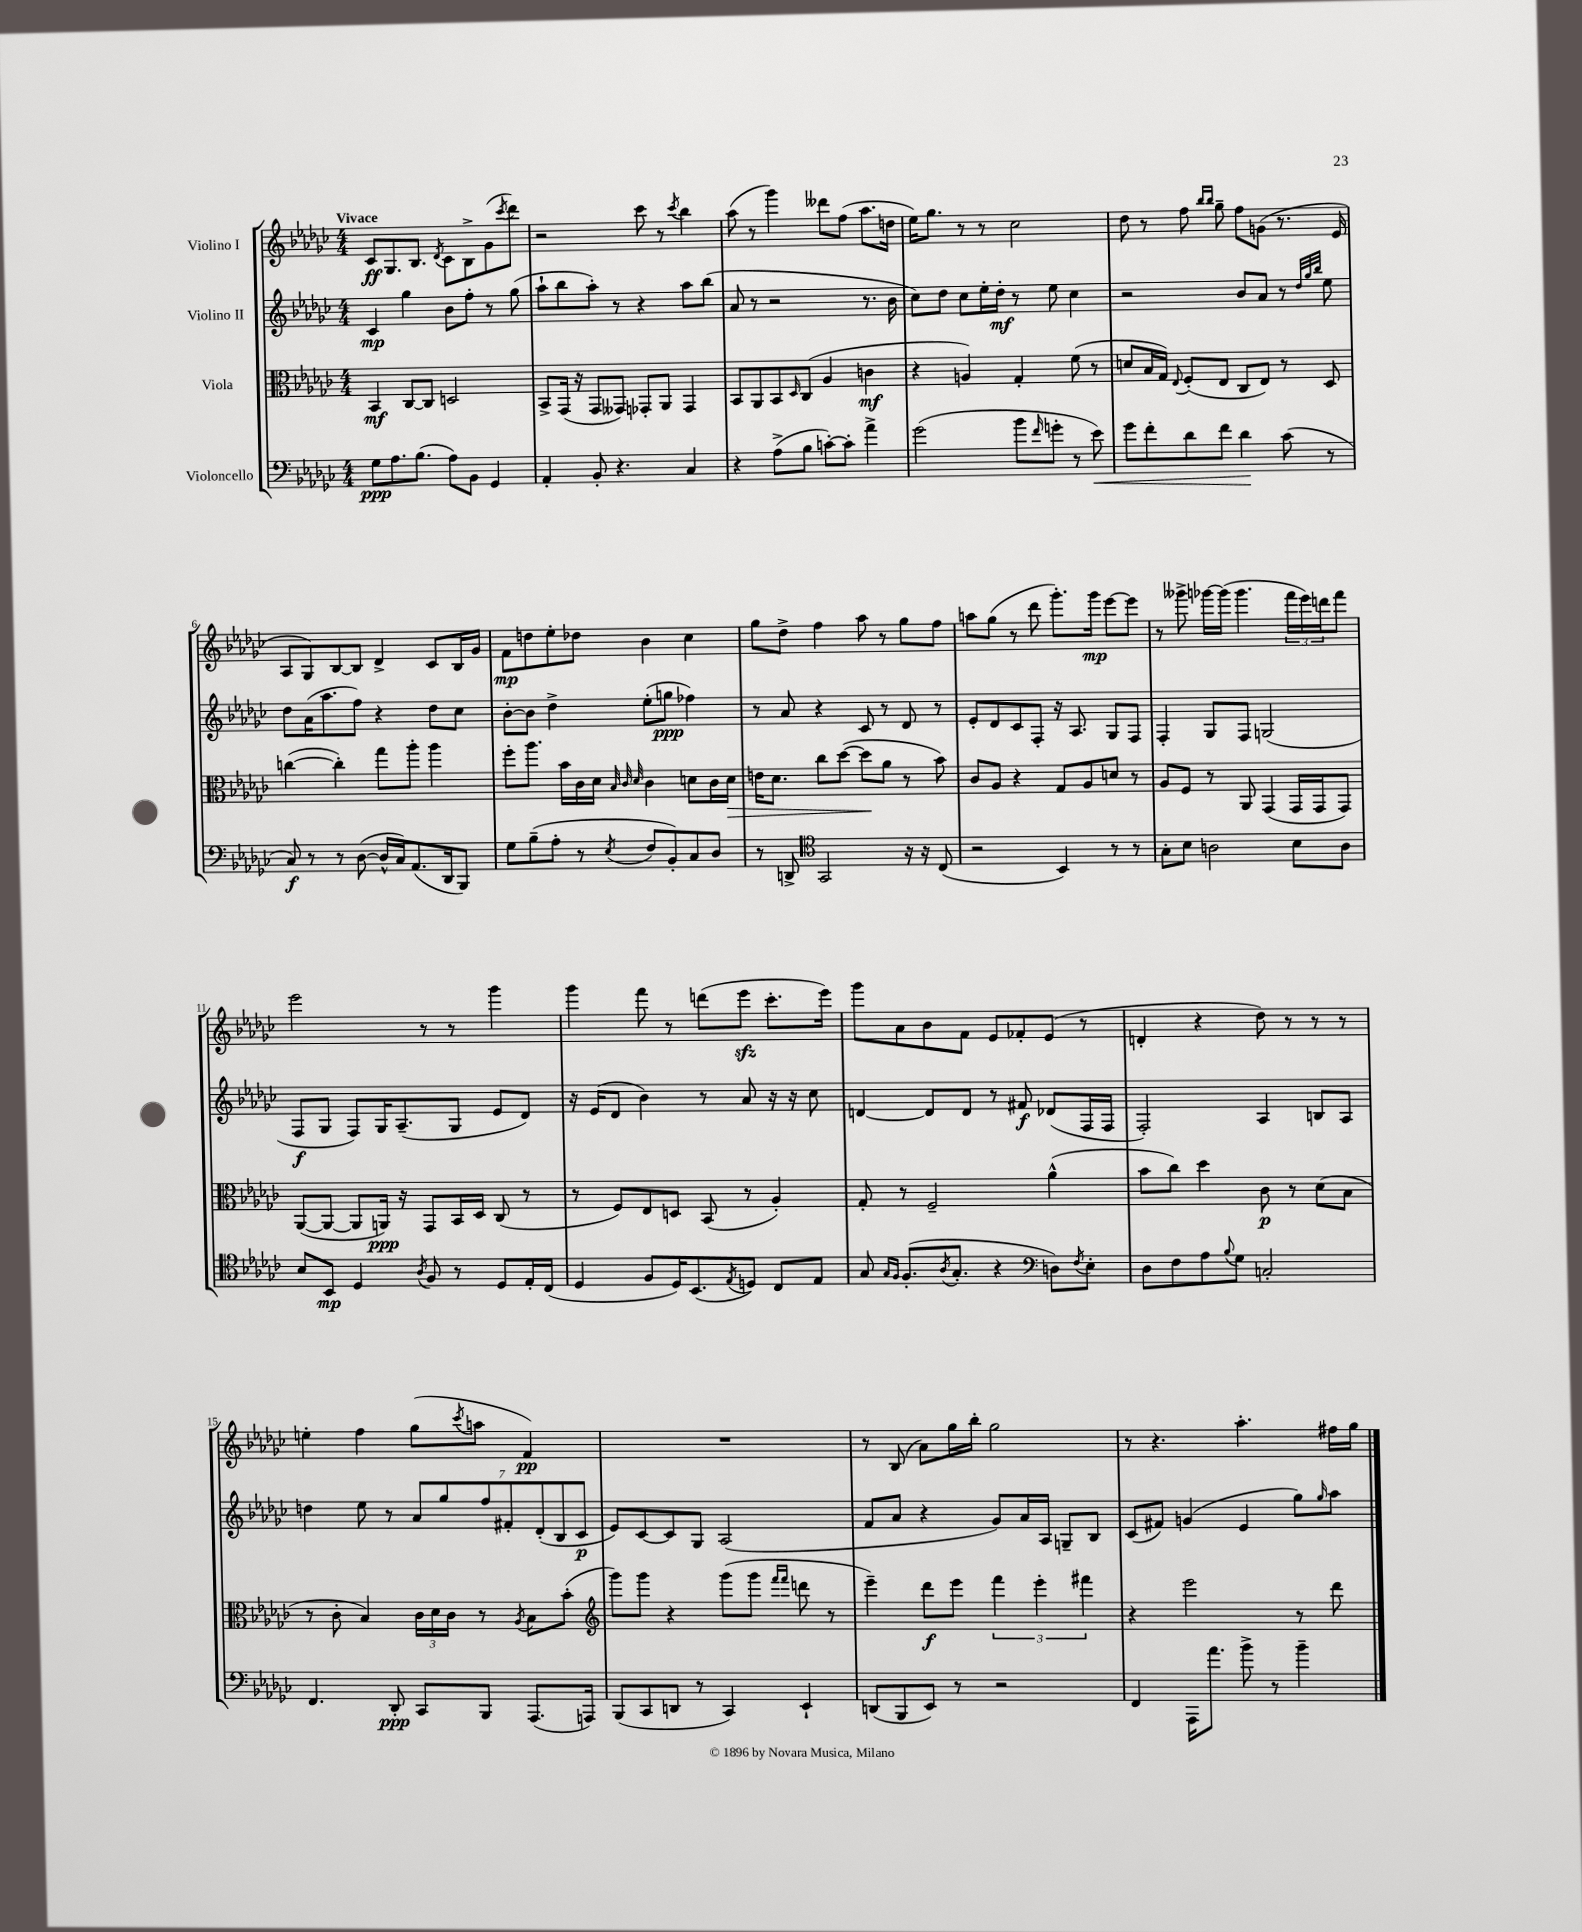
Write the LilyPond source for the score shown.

<<
\new StaffGroup <<
\new Staff = "s0" \with { instrumentName = "Violino I" } {
    \clef treble \key ges \major \numericTimeSignature \time 4/4 \tempo "Vivace"
    ces'8\ff ges8. bes8. \acciaccatura { des'8 } ces'8 bes8-> ges'8( \acciaccatura { ces'''8 } des'''8) |
    r2 ces'''8 r8 \acciaccatura { ces'''8 } bes''4 |
    aes''8( r8 ges'''4) deses'''8 f''8( aes''8. d''16 |
    ees''16) ges''8. r8 r8 ces''2 |
    des''8 r8 f''8 \grace { bes''16 bes''16 } ges''8-- f''8 g'8( r8. ees'16 |
    aes8 ges8) bes8~ bes8 des'4-> ces'8 bes16 ges'16 |
    f'8\mp d''8 ees''8-. des''8 bes'4 ces''4 |
    ges''8 des''8-> f''4 aes''8 r8 ges''8 f''8 |
    a''8 ges''8( r8 des'''8 ges'''8.-.) ges'''16\mp ees'''8~ ees'''8 |
    r8 geses'''8-> ges'''16~ ges'''16( ges'''4. \tuplet 3/2 { f'''16 ees'''16) d'''16 } f'''8 |
    ees'''2 r8 r8 ges'''4 |
    ges'''4 f'''8 r8 d'''8( ees'''8\sfz ces'''8.-. ees'''16) |
    ges'''8 aes'8 bes'8 f'8 ees'8 fes'8-. ees'8( r8 |
    d'4-. r4 des''8) r8 r8 r8 |
    e''4-. f''4 ges''8( \acciaccatura { ces'''8 } a''8 f'4\pp) |
    R1 |
    r8 bes8( aes'8) ges''16 bes''16-. ges''2 |
    r8 r4. aes''4.-. fis''16 ges''16 \bar "|." |
}
\new Staff = "s1" \with { instrumentName = "Violino II" } {
    \clef treble \key ges \major \numericTimeSignature \time 4/4
    ces'4\mp ges''4 bes'8 f''8-. r8 ges''8( |
    aes''8-! bes''8 aes''8-.) r8 r4 aes''8 bes''8( |
    aes'8 r8 r2 r8. bes'16 |
    ces''8) des''8 ces''8 ees''16-. des''16-.\mf r8 ees''8 ces''4 |
    r2 bes'8 aes'8 r8 \grace { des''32 ges''32 bes''32 } ees''8 |
    des''8 aes'16( aes''8. f''8) r4 des''8 ces''8 |
    bes'8~-. bes'8 des''4-> ees''8-.( g''8\ppp fes''4) |
    r8 aes'8 r4 ces'8 r8 des'8 r8 |
    ees'8-. des'8 ces'8 f8-. r16 aes8. ges8 f8 |
    f4-. ges8 f8 g2( |
    f8\f ges8 f8) ges16 aes8.--( ges8 ees'8 des'8) |
    r16 ees'16( des'8 bes'4) r8 aes'8 r16 r16 ces''8 |
    d'4~ d'8 d'8 r8 fis'8\f des'8( f16 f16 |
    f2-.) aes4 b8 aes8 |
    d''4 ees''8 r8 \tuplet 7/4 { aes'8 ges''8 f''8 fis'8-. des'8-.( bes8 ces'8\p } |
    ees'8) ces'8~ ces'8 ges8 aes2( |
    f'8 aes'8 r4 ges'8) aes'16 aes16 g8-- bes8 |
    ces'8( fis'8) g'4( ees'4 ges''8) \grace { ges''16 } aes''8 \bar "|." |
}
\new Staff = "s2" \with { instrumentName = "Viola" } {
    \clef alto \key ges \major \numericTimeSignature \time 4/4
    bes,4\mf ces8~ ces8 d2 |
    bes,8-> ges,16( r16 ges,8 geses,8) ges,8-. aes,8 ges,4 |
    bes,8 aes,8 bes,8 \grace { des16 } ces8( aes4 c'4\mf |
    r4 a4) ges4-. f'8( r8 |
    d'8 bes16 ges16) \appoggiatura { ees8 } f8-.( ees8 ces8 ees8) r8 des8 |
    c''4~( c''4-.) ges''8 aes''8-. aes''4 |
    f''8-. aes''8. bes'16 ces'16 des'16 \grace { bes32 ces'32 des'32 } ces'4 d'8 ces'16 d'16\> |
    e'16 des'8. ces''8 des''8~( des''8\! aes'8 r8 bes'8) |
    ces'8 aes8 r4 ges8 aes8 d'8 r8 |
    aes8 f8 r8 aes,8 ges,4( ges,16 ges,16 ges,8) |
    aes,8~( aes,8~ aes,8 a,16\ppp) r16 ges,8 bes,16 des16 ces8( r8 |
    r8 f8) ees8 d8 bes,8( r8 aes4-.) |
    ges8-. r8 f2-- aes'4-^( |
    bes'8 ces''8) des''4 ces'8\p r8 des'8( bes8 |
    r8 ces'8-. bes4) \tuplet 3/2 { ces'16 des'16 ces'16 } r8 \acciaccatura { aes8 } bes8 bes'8-.( |
    \clef treble ges'''8) ges'''8 r4 ges'''8( ges'''8 \grace { f'''16 f'''16 } d'''8 r8 |
    ees'''4--) des'''8\f ees'''8 \tuplet 3/2 { f'''4 ees'''4-. fis'''4 } |
    r4 ees'''2 r8 des'''8 \bar "|." |
}
\new Staff = "s3" \with { instrumentName = "Violoncello" } {
    \clef bass \key ges \major \numericTimeSignature \time 4/4
    ges8\ppp aes8. bes8.( aes8) bes,8 ges,4 |
    aes,4-. bes,8-. r4. ces4 |
    r4 aes8->( bes8 c'8~-.) c'8-. aes'4-> |
    ges'2( bes'8 \grace { f'16 } g'8-. r8 ees'8\<) |
    ges'8 f'8-. des'8 f'8 des'4\! ces'8( r8 |
    ces8\f) r8 r8 des8~( des16-^ ces16) aes,8.( des,16 bes,,8) |
    ges8 bes8--( aes8-. r8 \acciaccatura { ees8 } f8 bes,8-.) ces8 des8 |
    r8 d,8-> \clef tenor ges,2 r16 r16 ces8( |
    r2 bes,4) r8 r8 |
    ges8-. bes8 a2 bes8 a8 |
    bes8 bes,8\mp des4 \acciaccatura { aes8 } f8 r8 des8 ees16-. ces16( |
    des4 f8 des16) bes,8.( \acciaccatura { ees8 } d8) ces8 ees8 |
    ges8 \grace { ges16 f16 } f8.-.( \acciaccatura { aes8 } ges8.-. r4 \clef bass d8) \acciaccatura { f8 } ees8-. |
    des8 f8 aes8 \appoggiatura { bes8 } ges8 c2-. |
    f,4. des,8-.\ppp ces,8 bes,,8 aes,,8.( a,,16) |
    bes,,8( ces,8 d,8 r8 ces,4) ees,4-! |
    d,8( bes,,8 ees,8) r8 r2 |
    f,4 aes,,16 aes'8. bes'8-> r8 bes'4-- \bar "|." |
}
>>
>>
